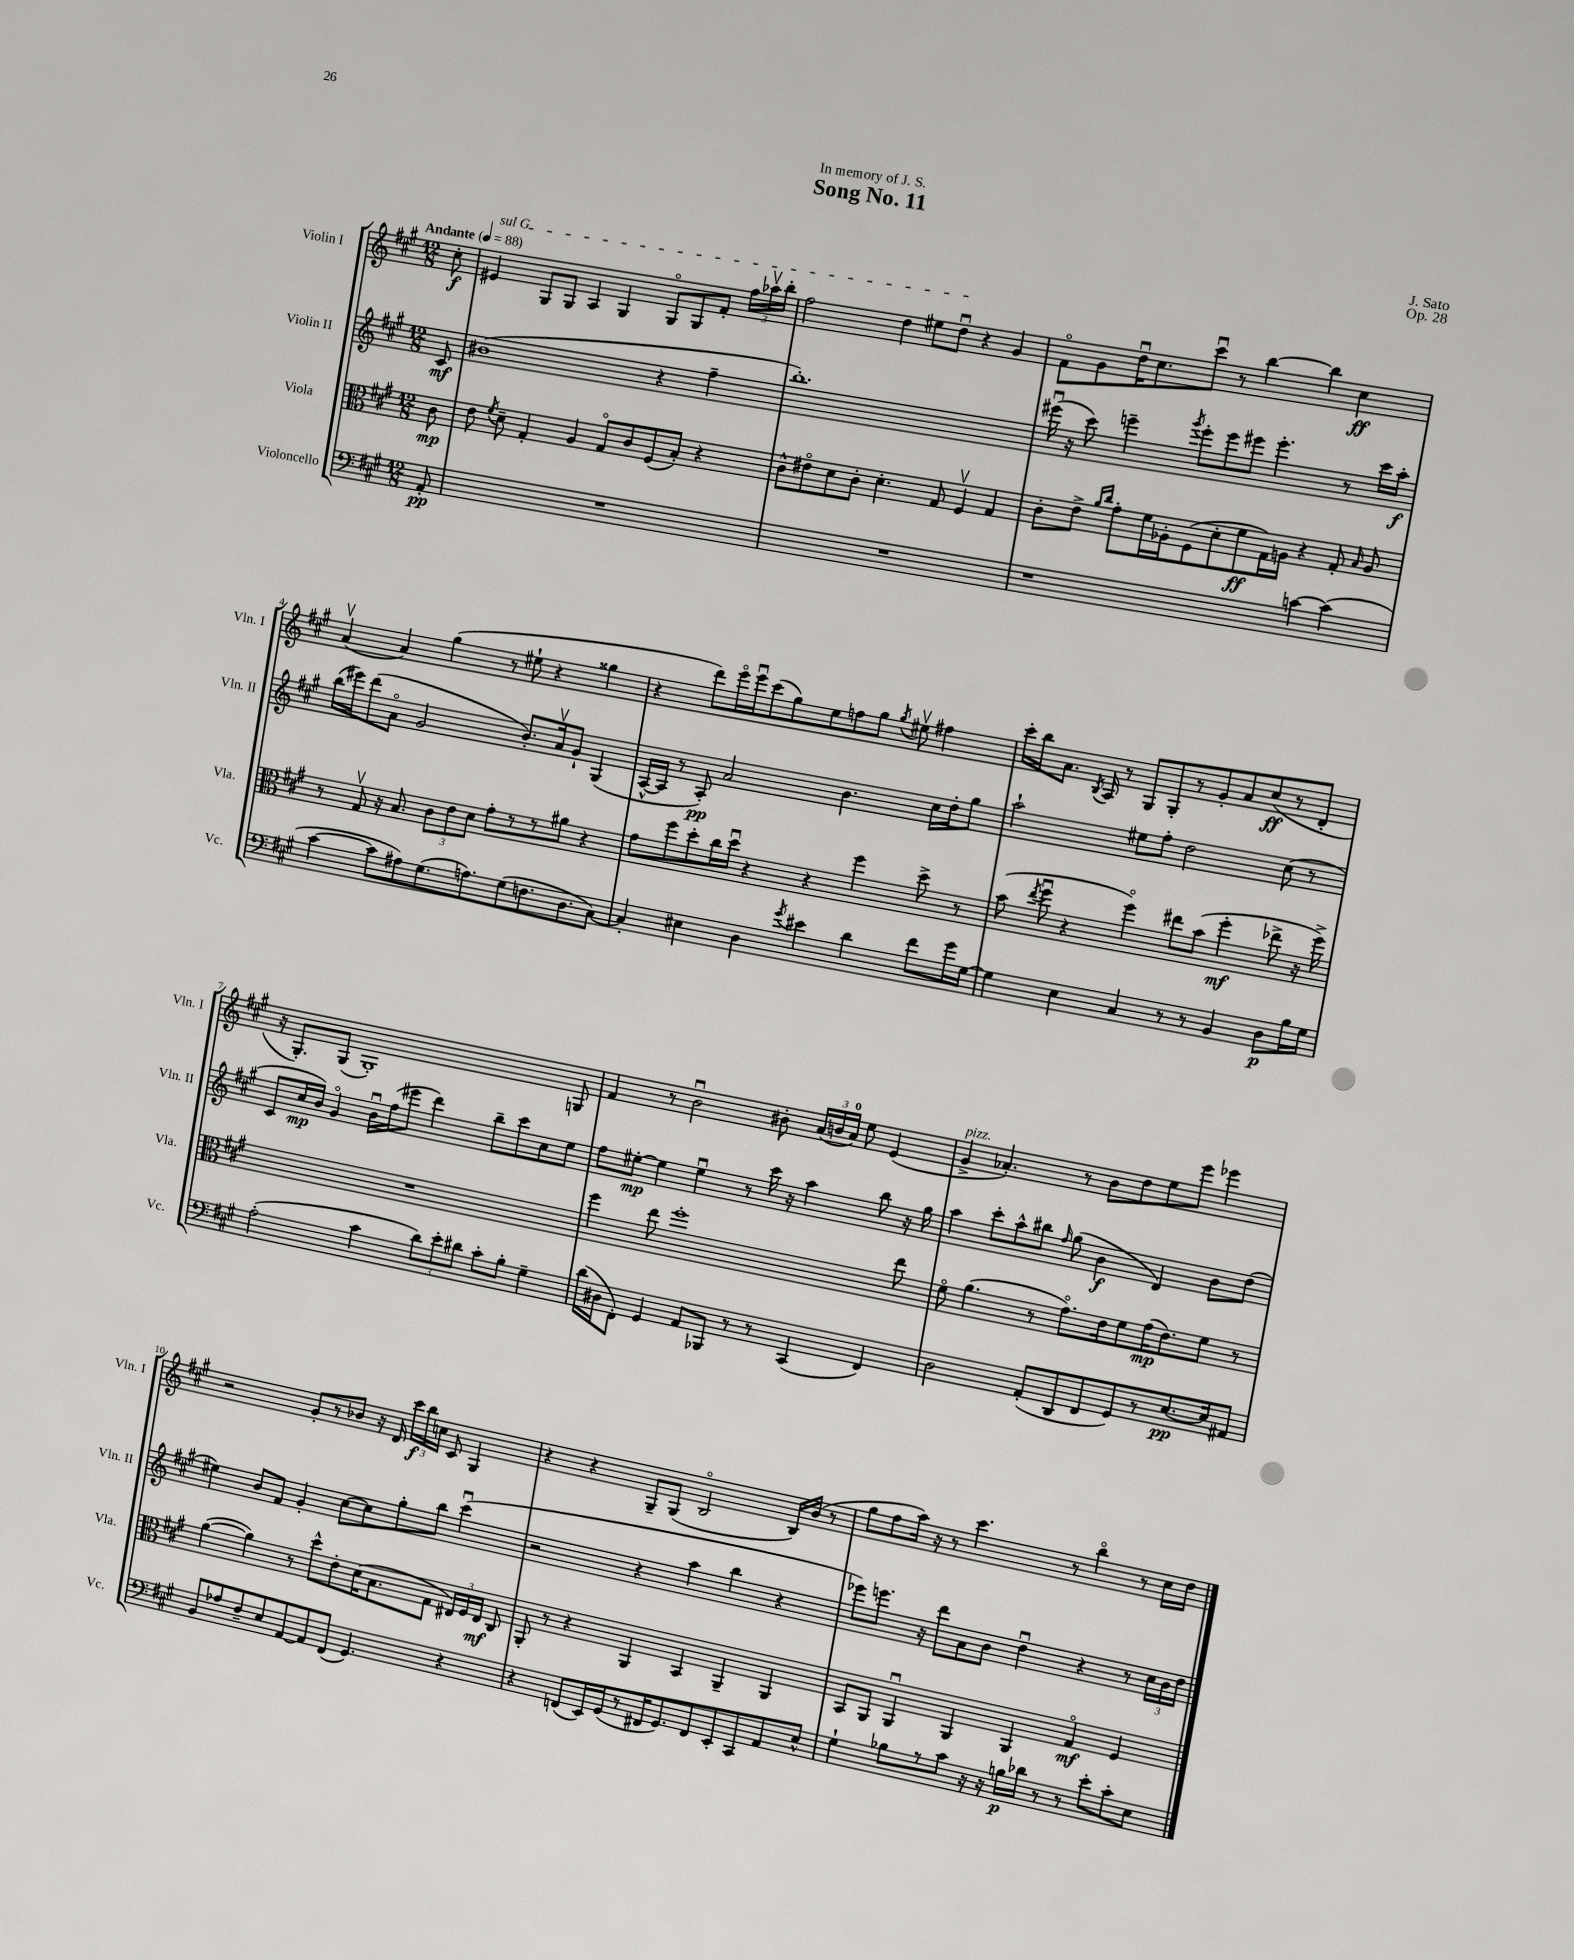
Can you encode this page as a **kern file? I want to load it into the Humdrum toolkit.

**kern	**dynam	**kern	**dynam	**kern	**dynam	**kern	**dynam
*part4	*part4	*part3	*part3	*part2	*part2	*part1	*part1
*staff4	*staff4	*staff3	*staff3	*staff2	*staff2	*staff1	*staff1
*I"Violoncello	*	*I"Viola	*	*I"Violin II	*	*I"Violin I	*
*I'Vc.	*	*I'Vla.	*	*I'Vln. II	*	*I'Vln. I	*
*clefF4	*	*clefC3	*	*clefG2	*	*clefG2	*
*k[f#c#g#]	*	*k[f#c#g#]	*	*k[f#c#g#]	*	*k[f#c#g#]	*
*M12/8	*	*M12/8	*	*M12/8	*	*M12/8	*
*MM88	*	*MM88	*	*MM88	*	*MM88	*
=	=	=	=	=	=	=	=
!	!	!	!	!	!	!LO:TX:a:B:t=Andante	!
8AA'/	pp	8c#\	mp	8c#/	mf	8cc#'\	f
=1	=1	=1	=1	=1	=1	=1	=1
!	!	!	!	!	!	!LO:TX:a:i:t=sul G	!
1.r	.	8e\	.	(1b#X	.	4e#X/	.
.	.	8qf#/	.	.	.	.	.
.	.	8d~\	.	.	.	.	.
.	.	4G#'/	.	.	.	8G#/L	.
.	.	.	.	.	.	8G#/J	.
.	.	4A/	.	.	.	4A/	.
.	.	8G#/L	.	.	.	4G#/	.
.	.	8c#/	.	.	.	.	.
.	.	(8F#/	.	4r	.	8G#/L	.
.	.	8B'/J)	.	.	.	8G#/	.
.	.	4r	.	4ff#~\	.	8f#'/J	.
.	.	.	.	.	.	24ff#\LL	.
.	.	.	.	.	.	24aa-Xv\	.
.	.	.	.	.	.	24bb'\JJ	.
=2	=2	=2	=2	=2	=2	=2	=2
1.r	.	8c#^^\L	.	1.bb')	.	2ff#\	.
.	.	8e#X\	.	.	.	.	.
.	.	8d\	.	.	.	.	.
.	.	8c#'\J	.	.	.	.	.
.	.	4.d'\	.	.	.	4dd\	.
.	.	.	.	.	.	8ee#X\L	.
.	.	8G#/	.	.	.	8ddu\J	.
.	.	4F#v/	.	.	.	4r	.
.	.	4G#/	.	.	.	4g#/	.
=3	=3	=3	=3	=3	=3	=3	=3
1r	.	8c#'\L	.	(16eee#Xu\	.	8f#\L	.
.	.	.	.	16r	.	.	.
.	.	8e^\J	.	8ccc#\)	.	8g#\	.
.	.	16qqa/LL	.	.	.	.	.
.	.	16qqcc#/JJ	.	.	.	.	.
.	.	8g#'\L	.	4eeen~\	.	16ddu\K	.
.	.	.	.	.	.	8.cc#\	.
.	.	16f#\L	.	.	.	.	.
.	.	16A-X'\J	.	.	.	.	.
.	.	.	.	8qggg#/	.	.	.
.	.	(8F#\	.	8eee'\L	.	8ccc#u\J	.
.	.	8d'\	.	8eee\	.	8r	.
.	.	8f#\	ff	8eee#X\J	.	[4bb\	.
.	.	16G#\L)	.	4.eee#'\	.	.	.
.	.	16An\JJ	.	.	.	.	.
[4cn\	.	4r	.	.	.	4bb\]	.
(4c\]	.	8G#'/	.	8r	.	4cc#\	ff
.	.	16qqB/	.	.	.	.	.
.	.	8A/	.	16ccc#\LL	.	.	.
.	.	.	.	16aa'\JJ	f	.	.
!!LO:LB:g=z
=4	=4	=4	=4	=4	=4	=4	=4
[4c#\	.	8r	.	(16bb\LL	.	(4av/	.
.	.	.	.	16eee#X\J)	.	.	.
.	.	8G#v/	.	(8ddd\	.	.	.
8c#\L]	.	16r	.	8a\J	.	4a/)	.
.	.	8.B/	.	.	.	.	.
8A#X\)	.	.	.	2g#/	.	.	.
(8.G#\	.	12c#\L	.	.	.	(4gg#\	.
.	.	12e\	.	.	.	.	.
.	.	12d\J	.	.	.	.	.
8.An\)	.	.	.	.	.	.	.
.	.	8g#'\L	.	.	.	8r	.
(8G#\	.	8r	.	8.b'/L)	.	8ee#X`\	.
8.Fn\	.	8r	.	.	.	4r	.
.	.	.	.	16av/k	.	.	.
.	.	8a#X\J	.	8g#`/J	.	.	.
8.D\	.	.	.	.	.	.	.
.	.	4r	.	(4G#/	.	4gg##X\	.
[8C#\J)	.	.	.	.	.	.	.
=5	=5	=5	=5	=5	=5	=5	=5
4C#'/]	.	8g#\L	.	[16A^^/LL	.	4r	.
.	.	.	.	16A/JJ]	.	.	.
.	.	8ff#\	.	8r	.	.	.
4E#X\	.	8dd'\	.	8A'/)	pp	8ddd\L)	.
.	.	16cc#\L	.	2a/	.	16eee\L	.
.	.	16ddu\JJ	.	.	.	16eeeu\J	.
4D\	.	4r	.	.	.	(8ccc#\	.
.	.	.	.	.	.	8gg#\)	.
8qg#/	.	.	.	.	.	.	.
4e#X\	.	4r	.	.	.	8ee\	.
.	.	.	.	4.b\	.	8ffn\	.
4d\	.	4ff#\	.	.	.	8gg#\J	.
.	.	.	.	.	.	8qgg#/	.
.	.	.	.	.	.	8ee#Xv\	.
8f#\L	.	8dd^\	.	16cc#\LL	.	4ff#X\	.
.	.	.	.	16dd'\J	.	.	.
16g#\L	.	8r	.	8gg#\J	.	.	.
[16G#\JJ	.	.	.	.	.	.	.
=6	=6	=6	=6	=6	=6	=6	=6
4G#\]	.	(8b\	.	2aa`\	.	16ccc#'\LL	.
.	.	.	.	.	.	16bb\J	.
.	.	8qee/	.	.	.	.	.
.	.	8ff#u\	.	.	.	8.a\J	.
4E\	.	4r	.	.	.	.	.
.	.	.	.	.	.	8qB/	.
.	.	.	.	.	.	16A/	.
.	.	.	.	.	.	8r	.
4C#/	.	4ff#\)	.	8ee#X\L	.	8G#/L	.
.	.	.	.	8ff#'\J	.	8G#'/	.
8r	.	8ee#X\L	.	2dd\	.	8r	.
8r	.	(8b\J	.	.	.	8g#'/	.
4BB/	.	4ff#'\	mf	.	.	8a/	.
.	.	.	.	.	.	(8cc#/	ff
8D\L	p	8ee-X^\	.	(8cc#\	.	8r	.
16B\L	.	16r	.	8r	.	8d'/J	.
16G#\JJ	.	16ff#^\)	.	.	.	.	.
!!LO:LB:g=z
=7	=7	=7	=7	=7	=7	=7	=7
(2A'\	.	1.r	.	8c#/L	.	16r	.
.	.	.	.	.	.	8.G#'/L)	.
.	.	.	.	16cc#/L	mp	.	.
.	.	.	.	16b/JJ)	.	.	.
.	.	.	.	4g#/	.	(8G#/J	.
.	.	.	.	.	.	1G#')	.
4c#\	.	.	.	16bu\LL	.	.	.
.	.	.	.	(16ff#\J	.	.	.
.	.	.	.	8eee#X\J	.	.	.
12d\L)	.	.	.	4ddd\)	.	.	.
12e'\	.	.	.	.	.	.	.
12d#X\J	.	.	.	.	.	.	.
8c#'\L	.	.	.	8bb~\L	.	.	.
8B'\J	.	.	.	8ccc#\	.	.	.
4G#~\	.	.	.	8cc#\	.	.	.
.	.	.	.	8ee\J	.	8Gn/	.
=8	=8	=8	=8	=8	=8	=8	=8
(16d\LL	.	4ff#\	.	8ff#\L	.	4f#/	.
16D#X\J	.	.	.	.	.	.	.
8FF#'\J)	.	.	.	[8ee#X'\J	mp	.	.
4GG#/	.	8ee\	.	4ee#\]	.	8r	.
.	.	1ff#'	.	.	.	2bu\	.
8AA/L	.	.	.	4ee#u\	.	.	.
8BBB-X/J	.	.	.	.	.	.	.
8r	.	.	.	8r	.	.	.
8r	.	.	.	16ccc#\	.	8b#X'\	.
.	.	.	.	16r	.	.	.
(4CC#/	.	.	.	4aa\	.	(24a/LL	.
.	.	.	.	.	.	24bn/	.
.	.	.	.	.	.	24a/JJ)	.
.	.	.	.	.	.	8ee\	.
4FF#/)	.	.	.	8bb\	.	(4e/	.
.	.	8ee\	.	16r	.	.	.
.	.	.	.	16gg#\	.	.	.
=9	=9	=9	=9	=9	=9	=9	=9
!	!	!	!	!	!	!LO:TX:a:i:t=pizz.	!
2D\	.	8f#\	.	4aa\	.	4g#^/	.
.	.	(4.a\	.	.	.	.	.
.	.	.	.	8ccc#'\L	.	4.a-X'/)	.
.	.	.	.	8aa^^\	.	.	.
(8AA'/L	.	8r	.	8bb#X\J	.	.	.
.	.	.	.	16qqff#/	.	.	.
8DD/	.	8.g#\L)	.	(8gg#\	.	8r	.
8FF#/	.	.	.	4b\	f	8b\L	.
.	.	16e\k	.	.	.	.	.
8GG#/)	.	8f#\	.	.	.	8dd\	.
8r	.	(16g#\K	mp	4d/)	.	8ee\	.
.	.	8.e\)	.	.	.	.	.
[8.E/	pp	.	.	.	.	8eee\J	.
.	.	8f#\J	.	8b\L	.	4eee-X\	.
16E/k]	.	.	.	.	.	.	.
8AA#X/J	.	8r	.	(8dd\J	.	.	.
!!LO:LB:g=z
=10	=10	=10	=10	=10	=10	=10	=10
8BB/L	.	([4a\	.	4ee#X\)	.	2r	.
8A-X/	.	.	.	.	.	.	.
8F#~/	.	4a\])	.	8b/L	.	.	.
8E/	.	.	.	8f#/J	.	.	.
[8AA/	.	8r	.	4g#'/	.	8g#'/L	.
8AA/]	.	8dd^^\L	.	.	.	8r	.
(8FF#/J	.	8e'\	.	[8cc#\L	.	8b-X/J	.
4.GG#/)	.	(16d\K	.	8cc#\]	.	16r	.
.	.	8.B\	.	.	.	16d/	.
.	.	.	.	8gg#'\	.	24ccc#\LL	f
.	.	.	.	.	.	24bb\	.
.	.	.	.	.	.	24ccn\JJ	.
.	.	8G#\J	.	8bb\J	.	8c#/	.
4r	.	24E#X/LL)	.	(4ccc#u\	.	4G#/	.
.	.	24F#/	.	.	.	.	.
.	.	24E#/JJ	mf	.	.	.	.
.	.	8C#/	.	.	.	.	.
=11	=11	=11	=11	=11	=11	=11	=11
4r	.	8AA'/	.	2r	.	4r	.
.	.	8r	.	.	.	.	.
(8FFn/L	.	4r	.	.	.	4r	.
16EE/L)	.	.	.	.	.	.	.
(16GG#/J	.	.	.	.	.	.	.
8r	.	4AA/	.	4r	.	8G#~/L	.
16FF#X/K	.	.	.	.	.	(8G#/J	.
8.GG#/)	.	.	.	.	.	.	.
.	.	4BB/	.	4aa\	.	2B/	.
8FF#/	.	.	.	.	.	.	.
8EE'/	.	4AA~/	.	4bb\	.	.	.
8CC#/	.	.	.	.	.	.	.
8AA/	.	4AA/	.	4r	.	16B/LL)	.
.	.	.	.	.	.	(16b/JJ	.
8E^^/J	.	.	.	.	.	8r	.
=12	=12	=12	=12	=12	=12	=12	=12
4G#`\	.	8BB/L	.	8eee-X\L)	.	8gg#\L	.
.	.	8AA/J	.	8.eeen\J	.	8ff#\	.
8B-X\L	.	4AAu/	.	.	.	16aa\Jk)	.
.	.	.	.	16r	.	16r	.
8r	.	.	.	8ddd\L	.	8r	.
8c#\J	.	4AA/	.	8a\	.	4.ccc#\	.
16r	.	.	.	8b\J	.	.	.
16r	.	.	.	.	.	.	.
16Bn\LL	p	4AA/	.	4ddu\	.	.	.
16d-X\JJ	.	.	.	.	.	.	.
8r	.	.	.	.	.	8r	.
8r	.	4G#/	mf	4r	.	4bb\	.
8e'\L	.	.	.	.	.	.	.
8c#'\	.	4F#/	.	8r	.	8r	.
8E\J	.	.	.	24cc#\LL	.	16cc#\LL	.
.	.	.	.	24b\	.	.	.
.	.	.	.	.	.	16dd\JJ	.
.	.	.	.	24dd\JJ	.	.	.
==	==	==	==	==	==	==	==
*-	*-	*-	*-	*-	*-	*-	*-
